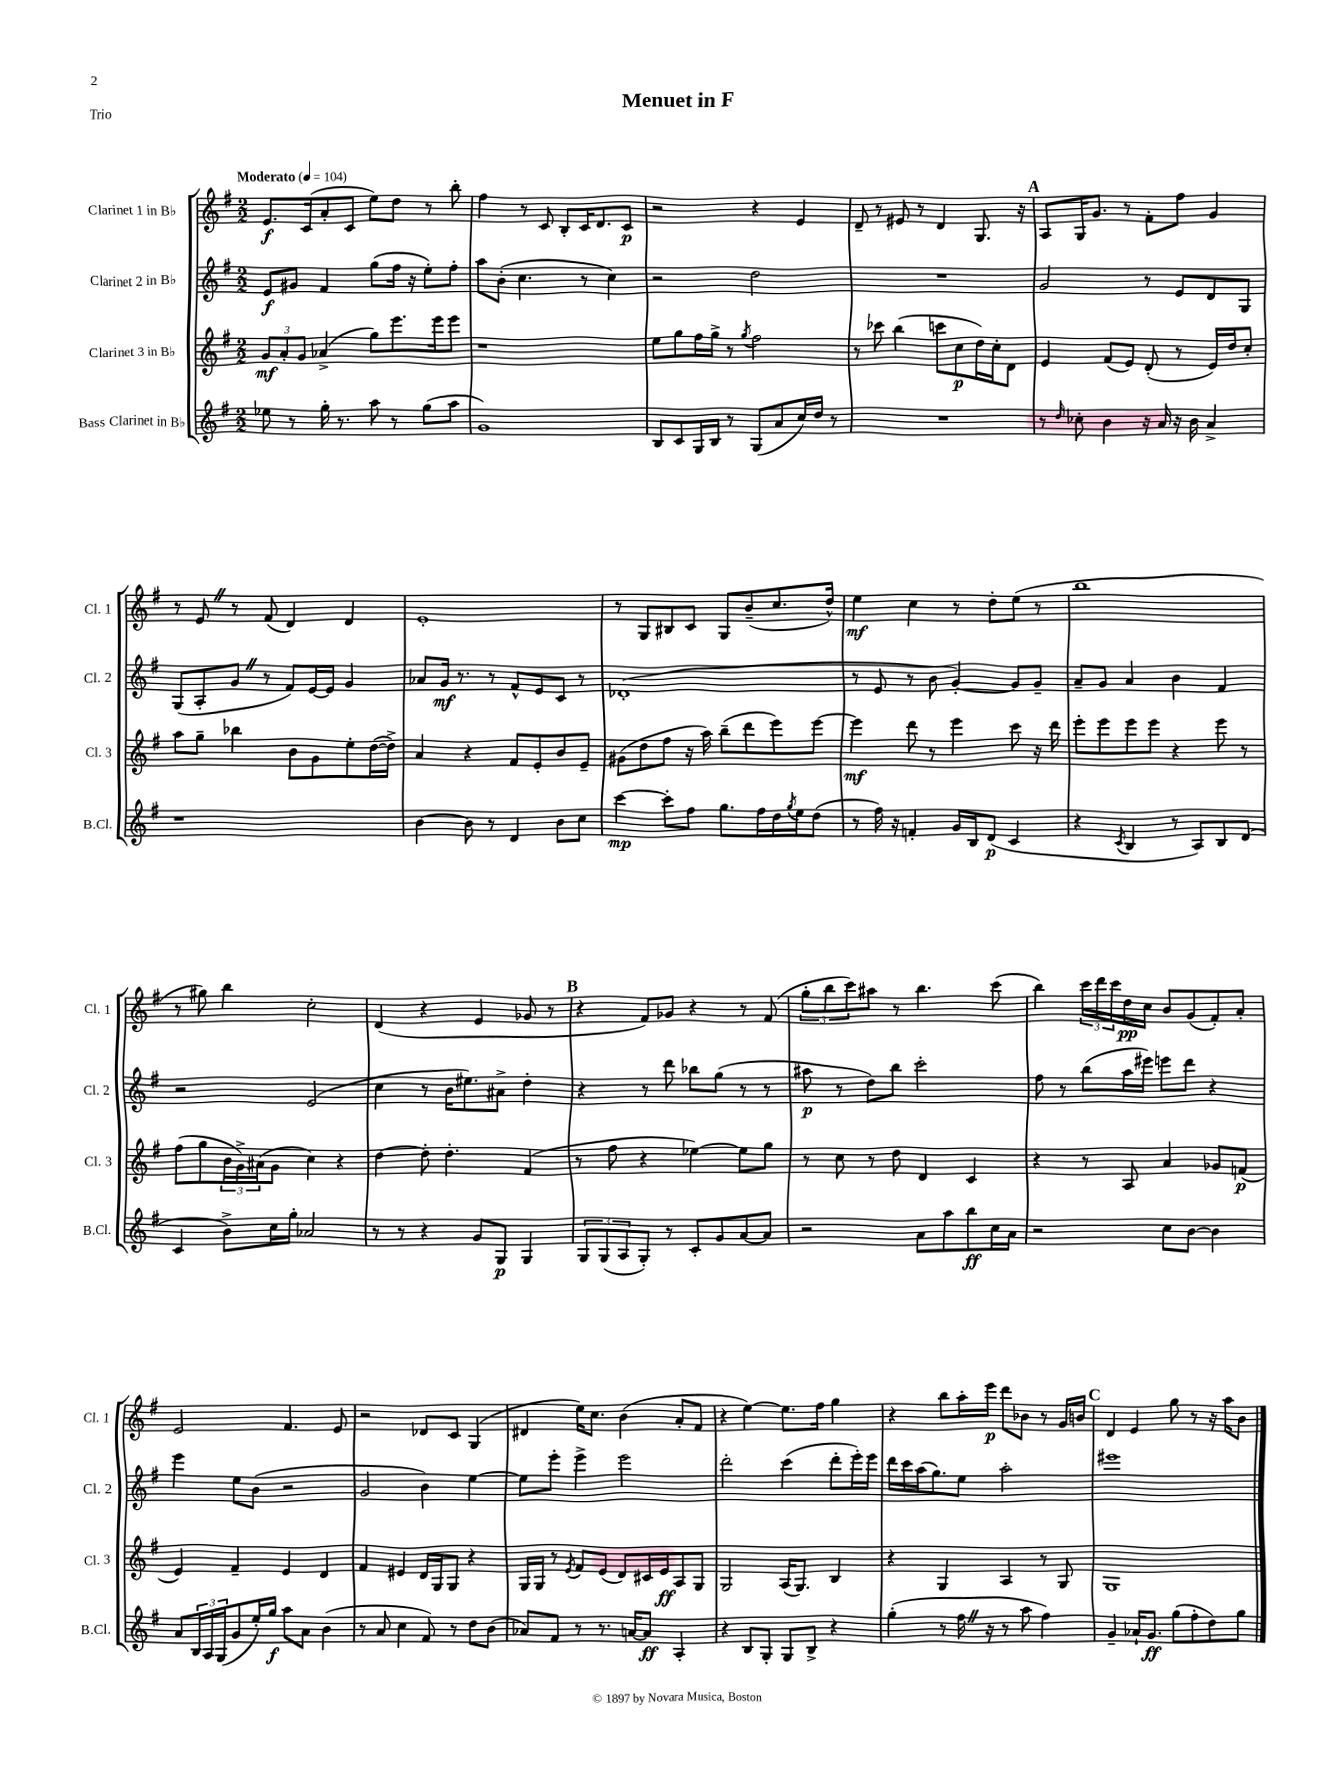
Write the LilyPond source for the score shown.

\header { title = "Menuet in F" piece = "Trio" }
<<
\new StaffGroup <<
\new Staff = "s0" \with { instrumentName = "Clarinet 1 in Bb" shortInstrumentName = "Cl. 1" } {
    \clef treble \key g \major \numericTimeSignature \time 2/2 \tempo "Moderato" 4 = 104
    e'8.\f c'16( a'8-. c'8 e''8) d''8 r8 b''8-. |
    fis''4 r8 c'8 b8-. c'16 d'8. c'8\p |
    r2 r4 e'4 |
    d'8-- r8 eis'8 r8 d'4 g8. r16 |
    \mark \markup { \bold "A" } a8 g16 g'8. r8 fis'8-. fis''8 g'4 |
    r8 e'8 \once \override BreathingSign.text = \markup { \musicglyph "scripts.caesura.straight" } \breathe r8 fis'8( d'4) d'4 |
    e'1-. |
    r8 g8 bis8 c'8 g8 b'8--( c''8. d''16-^) |
    e''4\mf c''4 r8 d''8-. e''8( r8 |
    b''1 |
    r8 gis''8) b''4 c''2-. |
    d'4( r4 e'4 ges'8 r8 |
    \mark \markup { \bold "B" } r4 fis'8) ges'8 r4 r8 fis'8( |
    \tuplet 3/2 { g''8-. b''8 c'''8) } ais''8 r8 b''4. c'''8( |
    b''4) \tuplet 3/2 { c'''16 d'''16 c'''16 } d''16\pp c''16 b'8 g'8( fis'8-.) a'8-. |
    e'2 fis'4. e'8 |
    r2 des'8 c'8 g4( |
    dis'4 e''16) c''8. b'4( a'8-. fis'8 |
    r4 e''4~) e''8. fis''16 g''4 |
    r4 b''8 a''16-. e'''16\p d'''8 bes'8 r8 g'16 b'16 |
    \mark \markup { \bold "C" } d'4 e'4 g''8 r8 r16 a''16 b'8 \bar "|." |
}
\new Staff = "s1" \with { instrumentName = "Clarinet 2 in Bb" shortInstrumentName = "Cl. 2" } {
    \clef treble \key g \major \numericTimeSignature \time 2/2
    e'8\f gis'8 fis'4 g''8( fis''16 r16 e''8-.) fis''8-. |
    a''8 b'8-.( c''4. r8 c''4) |
    r2 d''2 |
    R1 |
    \mark \markup { \bold "A" } g'2 r8 e'8 d'8 g8 |
    g8( a8-. g'8 \once \override BreathingSign.text = \markup { \musicglyph "scripts.caesura.straight" } \breathe r8 fis'8) e'16~ e'16 g'4 |
    aes'8 g'16\mf r8. r8 fis'8-^ e'8 c'8 r8 |
    des'1-.( |
    r8 e'8 r8 b'8 g'4~-.) g'8 g'8-- |
    a'8-- g'8 a'4 b'4 fis'4 |
    r2 e'2( |
    c''4 r8 b'16 eis''8.) ais'8-> d''4-. |
    \mark \markup { \bold "B" } r4 r8 d'''8 bes''8 g''8( r8 r8 |
    ais''8\p r8 d''8) b''8 c'''2-. |
    fis''8 r8 b''8( a''16 eis'''16) e'''8 d'''8 r4 |
    e'''4 e''8 b'8( r2 |
    g'2 b'4) e''4~ |
    e''8 e'''8-. e'''4-> e'''2 |
    d'''2-. c'''4( d'''8-. e'''16-.) e'''16 |
    d'''16 c'''16 a''16( g''8.) e''8 a''2-. |
    \mark \markup { \bold "C" } eis'''1 \bar "|." |
}
\new Staff = "s2" \with { instrumentName = "Clarinet 3 in Bb" shortInstrumentName = "Cl. 3" } {
    \clef treble \key g \major \numericTimeSignature \time 2/2
    \tuplet 3/2 { g'8\mf a'8-. g'8 } aes'4->( g''8) e'''8. e'''16 e'''8 |
    r1 |
    e''8 g''8 fis''16 g''16-> r8 \acciaccatura { g''8 } fis''2 |
    r8 ces'''8 b''4( c'''8 c''8\p d''16) c''16-. d'8 |
    \mark \markup { \bold "A" } e'4 fis'8( e'8) d'8-.( r8 e'16) d''16 c''8-. |
    a''8 g''8-- bes''4 b'8 g'8 e''8-. d''16~( d''16->) |
    a'4 r4 fis'8 e'8-. b'8 e'8-- |
    gis'8( d''8 fis''8 r16 a''16) b''8--( d'''8 e'''8) e'''8~ |
    e'''4\mf d'''8 r8 e'''4 c'''8 r16 d'''16 |
    e'''8-. e'''8 e'''8 e'''8 r4 e'''8 r8 |
    fis''8( g''8 \tuplet 3/2 { b'16 g'16->) ais'16( } g'8 c''4) r4 |
    d''4~ d''8-. d''4.-. fis'4( |
    \mark \markup { \bold "B" } r8 fis''8 r4 ees''4~) ees''8 g''8 |
    r8 c''8 r8 d''8 d'4 c'4 |
    r4 r8 a8 a'4 ges'8 f'8\p( |
    e'4) fis'4-- e'4 d'4 |
    fis'4 eis'4 d'16 g16 g8 r4 |
    g16 g16 r8 \acciaccatura { e'8 } fis'8 e'8( d'8) cis'16 e'16\ff a8 g8 |
    g2 a16( g8.) b4 |
    r4 g4 a4 r8 g8 |
    \mark \markup { \bold "C" } g1 \bar "|." |
}
\new Staff = "s3" \with { instrumentName = "Bass Clarinet in Bb" shortInstrumentName = "B.Cl." } {
    \clef treble \key g \major \numericTimeSignature \time 2/2
    ees''8 r8 g''16-. r8. a''8 r8 g''8( a''8 |
    g'1) |
    b8 c'8 g16 b16 r8 g8( a'8 c''16) d''16 r8 |
    R1 |
    \mark \markup { \bold "A" } r8 \grace { d''16 } ces''8-. b'4 r16 a'16 r16 b'16 a'4-> |
    r1 |
    b'4~ b'8 r8 d'4 b'8 c''8 |
    c'''4~\mp c'''8-. fis''8 g''8. fis''16 d''16 \acciaccatura { g''8 } e''16 d''8( |
    r8 fis''16) r16 f'4-. g'16 b16 d'8\p( c'4 |
    r4 \acciaccatura { c'8 } b4 r8 a8) b8 d'8( |
    c'4 b'8->) c''16 g''16-. aes'2 |
    r8 r8 r4 g'8 g8\p g4 |
    \mark \markup { \bold "B" } \tuplet 3/2 { g8 g8( a8 } g8-.) r8 c'8-. g'8 a'8~ a'8 |
    r2 a'8 a''8 b''8\ff c''16 a'16 |
    r2 c''8 b'8~ b'4 |
    a'8 \tuplet 3/2 { b16 a16 g16( } g'8 e''16-.) g''16\f a''8 a'8 b'4( |
    r8 a'8 c''4 fis'8) r8 d''8 b'8( |
    aes'8) fis'8 r8 r8. a'16~ a'8\ff a4-. |
    r4 b8 g8-. g8 b8-> r4 |
    g''4-.( r8 fis''16 \once \override BreathingSign.text = \markup { \musicglyph "scripts.caesura.straight" } \breathe r16 r8 a''8 fis''4) |
    \mark \markup { \bold "C" } g'4-- aes'16-! g'8.\ff g''8( fis''8-. d''8) g''8 \bar "|." |
}
>>
>>
\layout { \context { \Score \remove "Bar_number_engraver" } }
